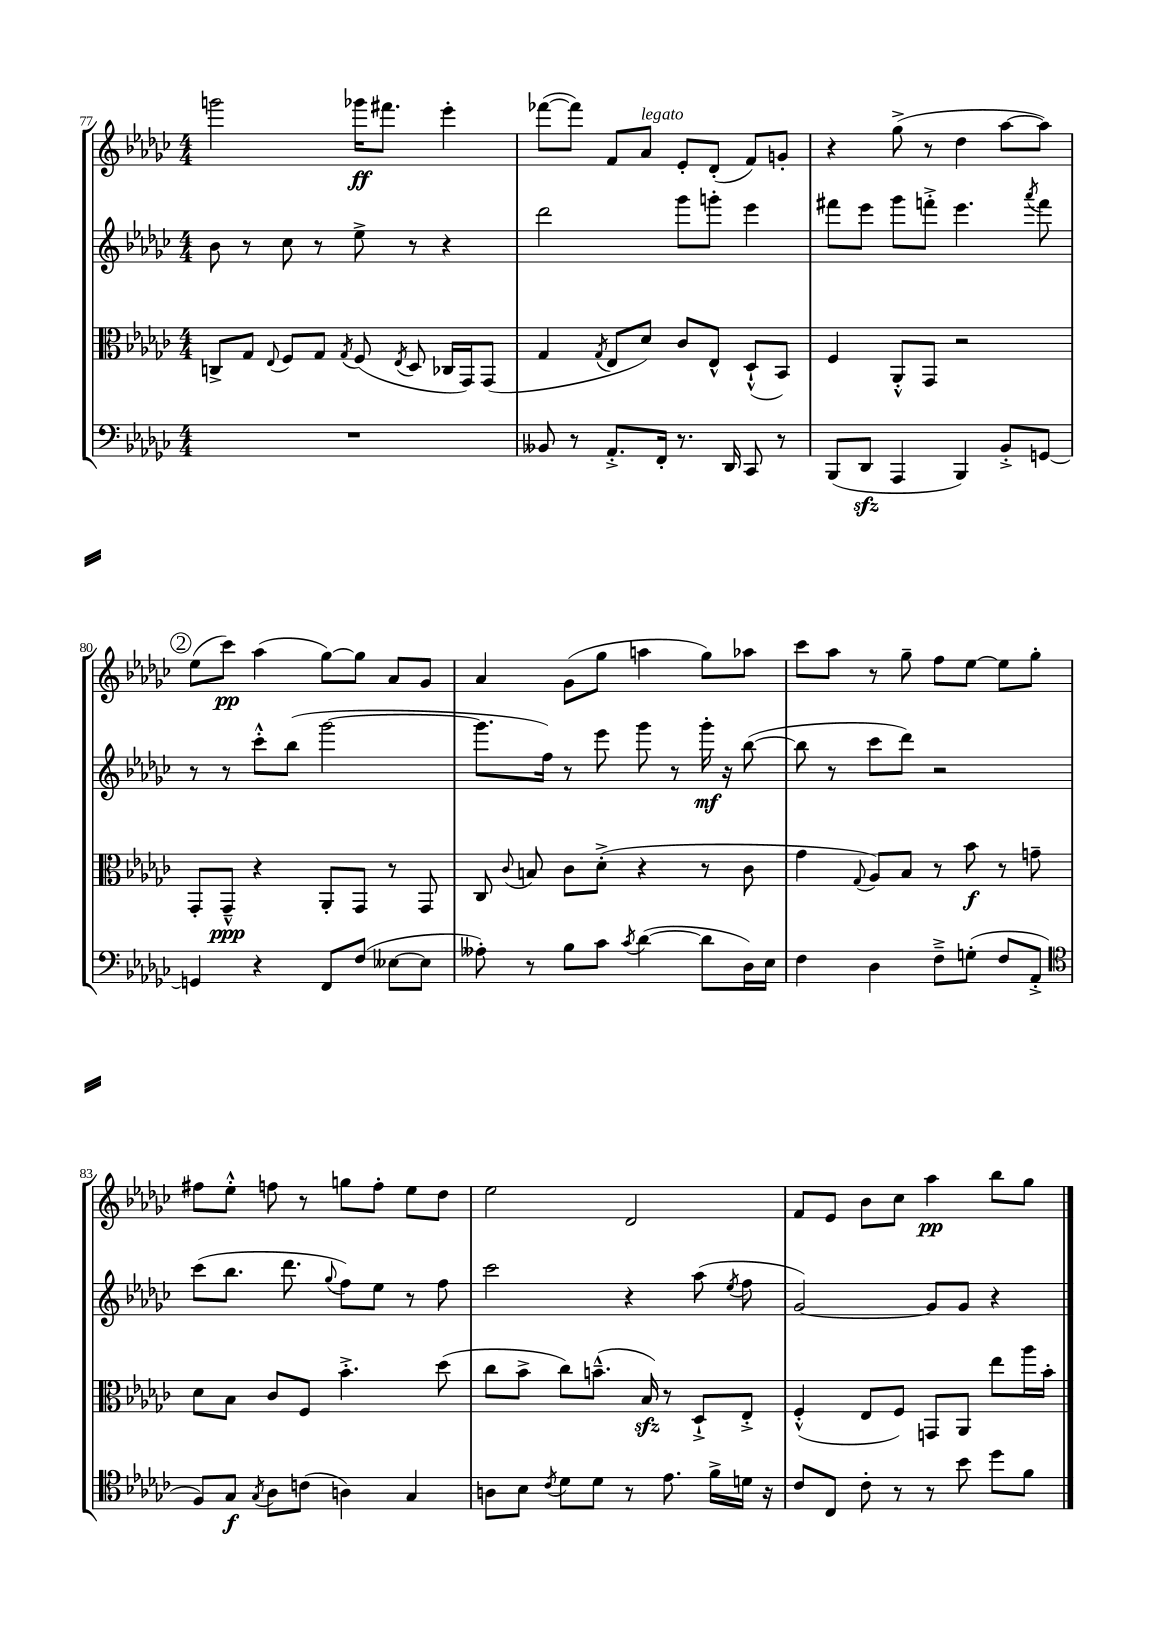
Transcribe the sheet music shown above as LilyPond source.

<<
\new StaffGroup <<
\new Staff = "s0" {
    \clef treble \key ges \major \numericTimeSignature \time 4/4
    \autoBeamOff g'''2 ges'''16[\ff fis'''8.] ees'''4-. |
    fes'''8[~( fes'''8]) f'8[ aes'8]^\markup { \italic "legato" } ees'8[-. des'8]-.( f'8[) g'8]-. |
    r4 ges''8->( r8 des''4 aes''8[~ aes''8]) |
    \mark \markup { \circle "2" } ees''8[( ces'''8]\pp) aes''4( ges''8[~) ges''8] aes'8[ ges'8] |
    aes'4 ges'8[( ges''8] a''4 ges''8[) aes''8] |
    ces'''8[ aes''8] r8 ges''8-- f''8[ ees''8]~ ees''8[ ges''8]-. |
    fis''8[ ees''8]-.-^ f''8 r8 g''8[ f''8]-. ees''8[ des''8] |
    ees''2 des'2 |
    f'8[ ees'8] bes'8[ ces''8] aes''4\pp bes''8[ ges''8] \bar "|." |
}
\new Staff = "s1" {
    \clef treble \key ges \major \numericTimeSignature \time 4/4
    \autoBeamOff bes'8 r8 ces''8 r8 ees''8-> r8 r4 |
    des'''2 ges'''8[ g'''8]-. ees'''4 |
    fis'''8[ ees'''8] ges'''8[ f'''8]-.-> ees'''4. \acciaccatura { aes'''8 } f'''8 |
    \mark \markup { \circle "2" } r8 r8 ces'''8[-.-^ bes''8]( ges'''2~ |
    ges'''8.[ f''16]) r8 ees'''8 ges'''8 r8 ges'''16-.\mf r16 bes''8~( |
    bes''8 r8 ces'''8[ des'''8]) r2 |
    ces'''8[( bes''8.] des'''8. \appoggiatura { ges''8 } f''8[) ees''8] r8 f''8 |
    ces'''2 r4 aes''8( \acciaccatura { ees''8 } f''8 |
    ges'2~) ges'8[ ges'8] r4 \bar "|." |
}
\new Staff = "s2" {
    \clef alto \key ges \major \numericTimeSignature \time 4/4
    \autoBeamOff c8[-> ges8] \appoggiatura { ees8 } f8[ ges8] \acciaccatura { ges8 } f8( \acciaccatura { ees8 } des8 ces16[ ges,16) ges,8]( |
    ges4 \acciaccatura { ges8 } ees8[ des'8]) ces'8[ ees8]-^ des8[-!-^( bes,8]) |
    f4 aes,8[-.-^ ges,8] r2 |
    \mark \markup { \circle "2" } ges,8[-. ges,8]---^\ppp r4 aes,8[-. ges,8] r8 ges,8 |
    ces8 \appoggiatura { ces'8 } b8 ces'8[ des'8]-.->( r4 r8 ces'8 |
    ges'4 \appoggiatura { ges8 } aes8[) bes8] r8 bes'8\f r8 g'8-- |
    des'8[ bes8] ces'8[ f8] bes'4.-.-> des''8( |
    ces''8[ bes'8]-> ces''8[) b'8.]---^( bes16\sfz) r8 des8[-!-> ees8]-.-> |
    f4-.-^( ees8[ f8]) g,8[ aes,8] ees''8[ aes''16 bes'16]-. \bar "|." |
}
\new Staff = "s3" {
    \clef bass \key ges \major \numericTimeSignature \time 4/4
    \autoBeamOff R1 |
    beses,8 r8 aes,8.[-.-> f,16]-. r8. des,16 ces,8 r8 |
    bes,,8[( des,8]\sfz aes,,4 bes,,4) bes,8[-.-> g,8]~ |
    \mark \markup { \circle "2" } g,4 r4 f,8[ f8]( eeses8[~ eeses8] |
    aeses8-.) r8 bes8[ ces'8] \acciaccatura { ces'8 } des'4~( des'8[ des16) ees16] |
    f4 des4 f8[---> g8]-.( f8[ aes,8]-.-> |
    \clef tenor f8[) ges8]\f \acciaccatura { ges8 } aes8[ c'8]( a4) ges4 |
    a8[ bes8] \acciaccatura { ces'8 } des'8[ des'8] r8 ees'8. f'16[-> d'16] r16 |
    ces'8[ ces8] ces'8-. r8 r8 bes'8 des''8[ f'8] \bar "|." |
}
>>
>>
\layout { \context { \Score currentBarNumber = #77 } }
